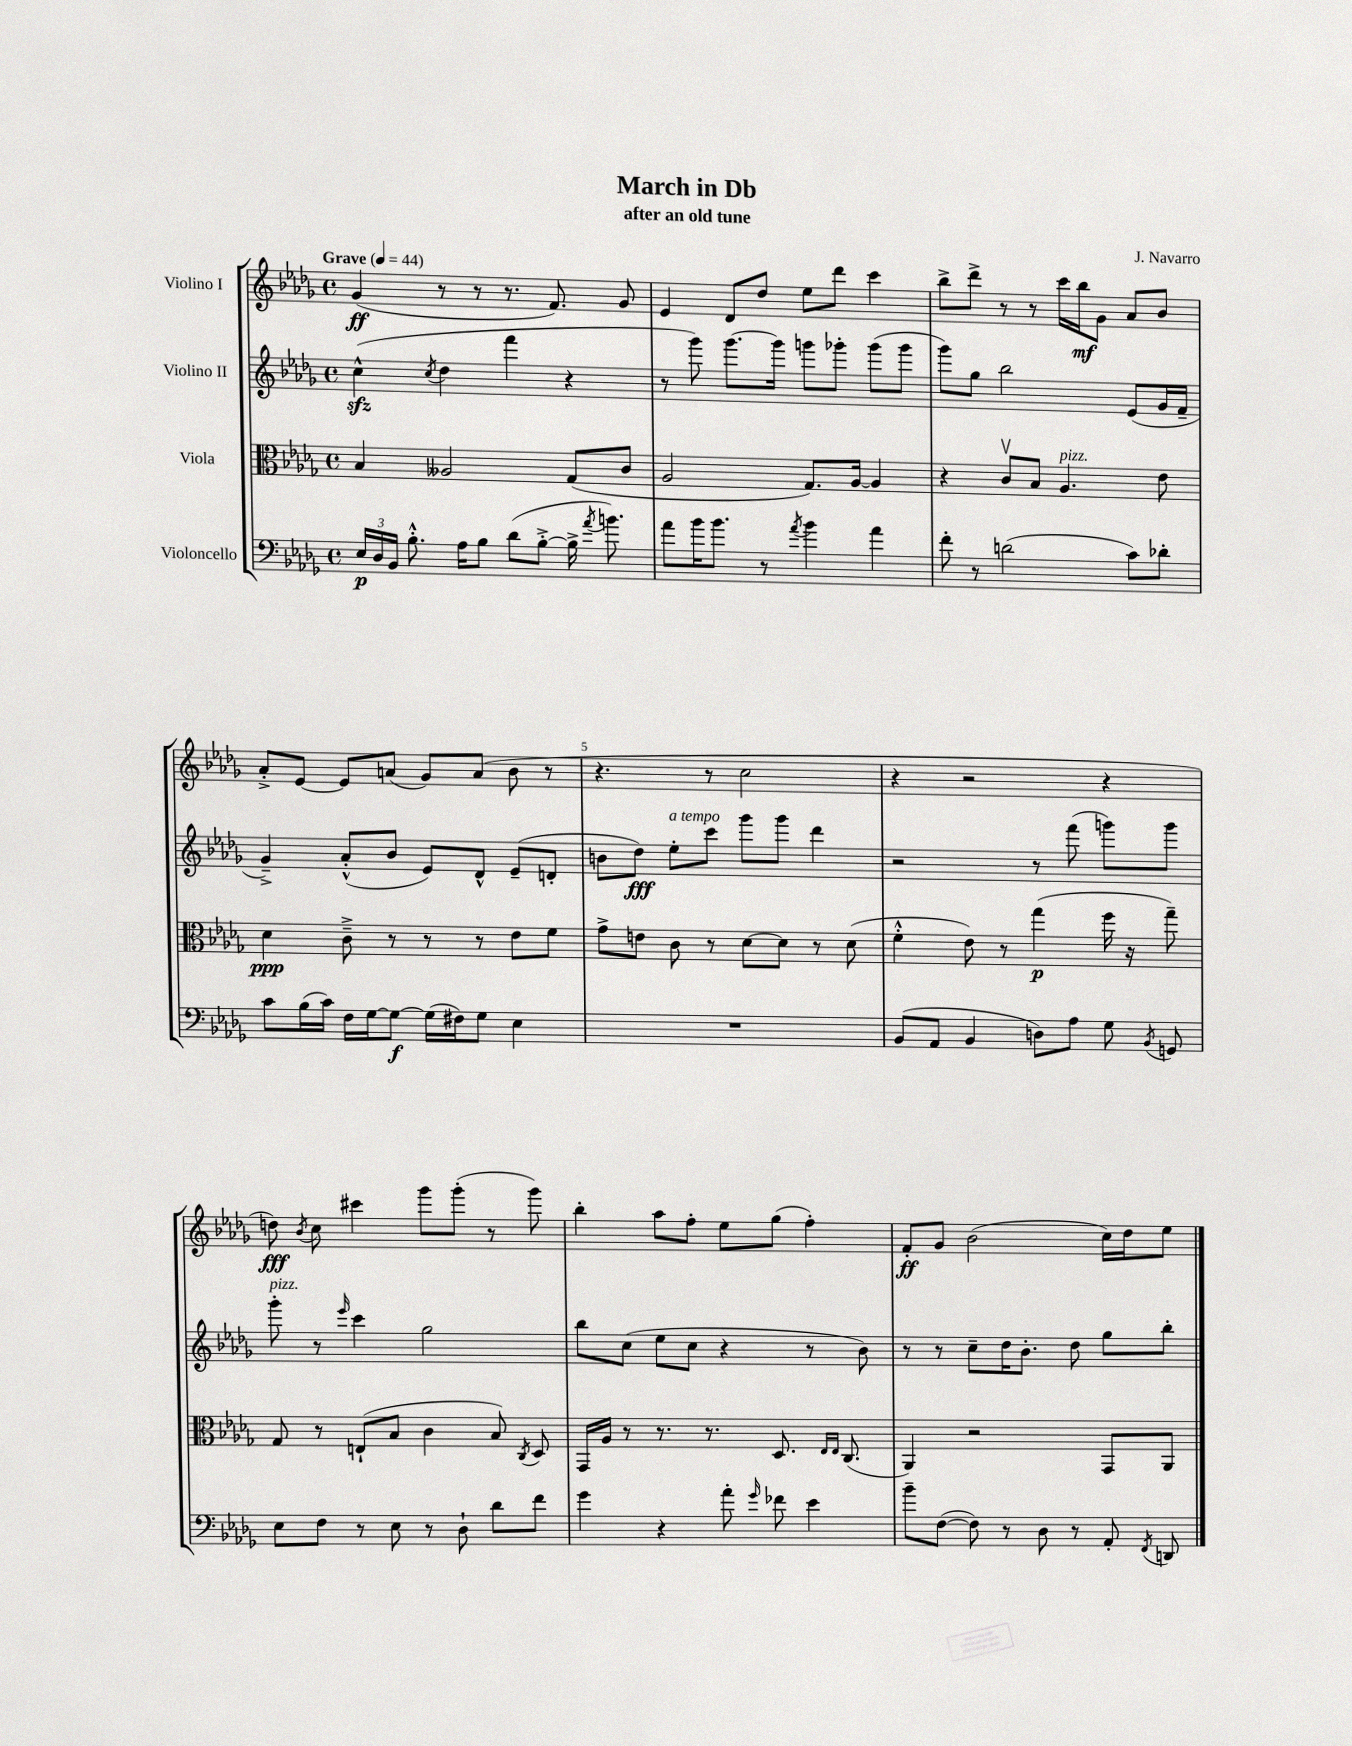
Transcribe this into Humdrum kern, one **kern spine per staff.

**kern	**dynam	**kern	**dynam	**kern	**dynam	**kern	**dynam
*part4	*part4	*part3	*part3	*part2	*part2	*part1	*part1
*staff4	*staff4	*staff3	*staff3	*staff2	*staff2	*staff1	*staff1
*I"Violoncello	*	*I"Viola	*	*I"Violino II	*	*I"Violino I	*
*clefF4	*	*clefC3	*	*clefG2	*	*clefG2	*
*k[b-e-a-d-g-]	*	*k[b-e-a-d-g-]	*	*k[b-e-a-d-g-]	*	*k[b-e-a-d-g-]	*
*M4/4	*	*M4/4	*	*M4/4	*	*M4/4	*
*met(c)	*	*met(c)	*	*met(c)	*	*met(c)	*
*MM44	*	*MM44	*	*MM44	*	*MM44	*
=1	=1	=1	=1	=1	=1	=1	=1
!	!	!	!	!	!	!LO:TX:a:B:t=Grave	!
24E-/LL	p	4B-/	.	(4cczz^^\	.	(4g-/	ff
24D-/	.	.	.	.	.	.	.
24BB-/JJ	.	.	.	.	.	.	.
8.B-'^^\	.	.	.	.	.	.	.
.	.	.	.	8qcc/	.	.	.
.	.	2A--X/	.	4dd-\	.	8r	.
16A-\KL	.	.	.	.	.	.	.
8B-\J	.	.	.	.	.	8r	.
(8d-\L	.	.	.	4fff\	.	8.r	.
[8B-'^\J	.	.	.	.	.	.	.
.	.	.	.	.	.	8.f/)	.
16B-^\]	.	(8G-/L	.	4r	.	.	.
8qa-/	.	.	.	.	.	.	.
8.bn\)	.	.	.	.	.	.	.
.	.	8c/J	.	.	.	8g-/	.
=2	=2	=2	=2	=2	=2	=2	=2
8a-\L	.	2A-/	.	8r	.	4e-/	.
16b-\K	.	.	.	8ggg-\)	.	.	.
8.b-\J	.	.	.	.	.	.	.
.	.	.	.	[8.ggg-\L	.	8d-/L	.
8r	.	.	.	.	.	8dd-/J	.
.	.	.	.	16ggg-\Jk]	.	.	.
8qa-/	.	.	.	.	.	.	.
4b-\	.	8.G-/L)	.	8gggn\L	.	8ee-\L	.
.	.	.	.	8ggg-X'\J	.	8ddd-\J	.
.	.	[16A-/Jk	.	.	.	.	.
4a-\	.	4A-/]	.	(8ggg-\L	.	4ccc\	.
.	.	.	.	8ggg-\J	.	.	.
=3	=3	=3	=3	=3	=3	=3	=3
8f'\	.	4r	.	8ggg-\L)	.	8bb-^\L	.
8r	.	.	.	8gg-\J	.	8ddd-^\J	.
(2dn\	.	8cv/L	.	2bb-\	.	8r	.
.	.	8B-/J	.	.	.	8r	.
!	!	!LO:TX:a:i:t=pizz.	!	!	!	!	!
.	.	4.A-/	.	.	.	16ccc\LL	.
.	.	.	.	.	.	16bb-\J	mf
.	.	.	.	.	.	8g-\J	.
8c\L)	.	.	.	(8e-/L	.	8a-/L	.
8d-X'\J	.	8e-\	.	16g-/L	.	8b-/J	.
.	.	.	.	16f~/JJ	.	.	.
!!LO:LB:g=z
=4	=4	=4	=4	=4	=4	=4	=4
8c\L	.	4d-\	ppp	4g-~^/)	.	8a-'^/L	.
(16B-\L	.	.	.	.	.	[8e-/J	.
16c\JJ)	.	.	.	.	.	.	.
16F\LL	.	8c~^\	.	(8a-'^^/L	.	8e-/L]	.
[16G-\J	.	.	.	.	.	.	.
8G-\J_	f	8r	.	8b-/J	.	(8an/J	.
(16G-\LL]	.	8r	.	8e-/L)	.	8g-/L)	.
16F#X\J)	.	.	.	.	.	.	.
8G-\J	.	8r	.	8d-^^/J	.	(8a/J	.
4E-\	.	8e-\L	.	(8e-~/L	.	8b-\	.
.	.	8f\J	.	8dn'/J	.	8r	.
=5	=5	=5	=5	=5	=5	=5	=5
1r	.	8g-^\L	.	8bn\L	.	4.r	.
.	.	8en\J	.	8dd-\J)	fff	.	.
!	!	!	!	!LO:TX:a:i:t=a tempo	!	!	!
.	.	8c\	.	8ee-'\L	.	.	.
.	.	8r	.	8ccc\J	.	8r	.
.	.	[8d-\L	.	8ggg-\L	.	2cc\	.
.	.	8d-\J]	.	8ggg-\J	.	.	.
.	.	8r	.	4ddd-\	.	.	.
.	.	(8d-\	.	.	.	.	.
=6	=6	=6	=6	=6	=6	=6	=6
(8BB-/L	.	4f'^^\	.	2r	.	4r	.
8AA-/J	.	.	.	.	.	.	.
4BB-/	.	8e-\)	.	.	.	2r	.
.	.	8r	.	.	.	.	.
8Dn\L)	.	(4gg-\	p	8r	.	.	.
8A-\J	.	.	.	(8fff\	.	.	.
8G-\	.	16ff\	.	8gggn\L)	.	4r	.
.	.	16r	.	.	.	.	.
8qBB-/	.	.	.	.	.	.	.
8GGn/	.	8gg-~\)	.	8ggg\J	.	.	.
!!LO:LB:g=z
=7	=7	=7	=7	=7	=7	=7	=7
!	!	!	!	!LO:TX:a:i:t=pizz.	!	!	!
8E-\L	.	8G-/	.	8ggg-'\	.	8ddn\)	fff
.	.	.	.	.	.	8qb-/	.
8F\J	.	8r	.	8r	.	8cc\	.
.	.	.	.	16qqeee-/	.	.	.
8r	.	(8En`/L	.	4ccc\	.	4ccc#X\	.
8E-\	.	8B-/J	.	.	.	.	.
8r	.	4c\	.	2gg-\	.	8ggg-\L	.
8D-`\	.	.	.	.	.	(8ggg-'\J	.
8d-\L	.	8B-/)	.	.	.	8r	.
.	.	8qC/	.	.	.	.	.
8f\J	.	8D-/	.	.	.	8ggg-\)	.
=8	=8	=8	=8	=8	=8	=8	=8
4g-\	.	16GG-/LL	.	8bb-\L	.	4bb-'\	.
.	.	16A-/JJ	.	.	.	.	.
.	.	8r	.	(8cc\J	.	.	.
4r	.	8.r	.	8ee-\L	.	8aa-\L	.
.	.	.	.	8cc\J	.	8ff'\J	.
.	.	8.r	.	.	.	.	.
8a-'\	.	.	.	4r	.	8ee-\L	.
16qqg-/	.	.	.	.	.	.	.
8f-X\	.	8.D-/	.	.	.	(8gg-\J	.
4e-\	.	.	.	8r	.	4ff'\)	.
.	.	16qqE-/LL	.	.	.	.	.
.	.	16qqE-/JJ	.	.	.	.	.
.	.	(8.C/	.	.	.	.	.
.	.	.	.	8b-\)	.	.	.
=9	=9	=9	=9	=9	=9	=9	=9
8b-~\L	.	4AA-/)	.	8r	.	8f'/L	ff
([8F\J	.	.	.	8r	.	8g-/J	.
8F\])	.	2r	.	8cc~\L	.	(2b-\	.
8r	.	.	.	16dd-\K	.	.	.
.	.	.	.	8.b-'\J	.	.	.
8D-\	.	.	.	.	.	.	.
8r	.	.	.	8dd-\	.	.	.
8AA-'/	.	8GG-/L	.	8gg-\L	.	16cc\LL)	.
.	.	.	.	.	.	16dd-\J	.
8qFF/	.	.	.	.	.	.	.
8DDn/	.	8AA-/J	.	8bb-'\J	.	8ee-\J	.
==	==	==	==	==	==	==	==
*-	*-	*-	*-	*-	*-	*-	*-
